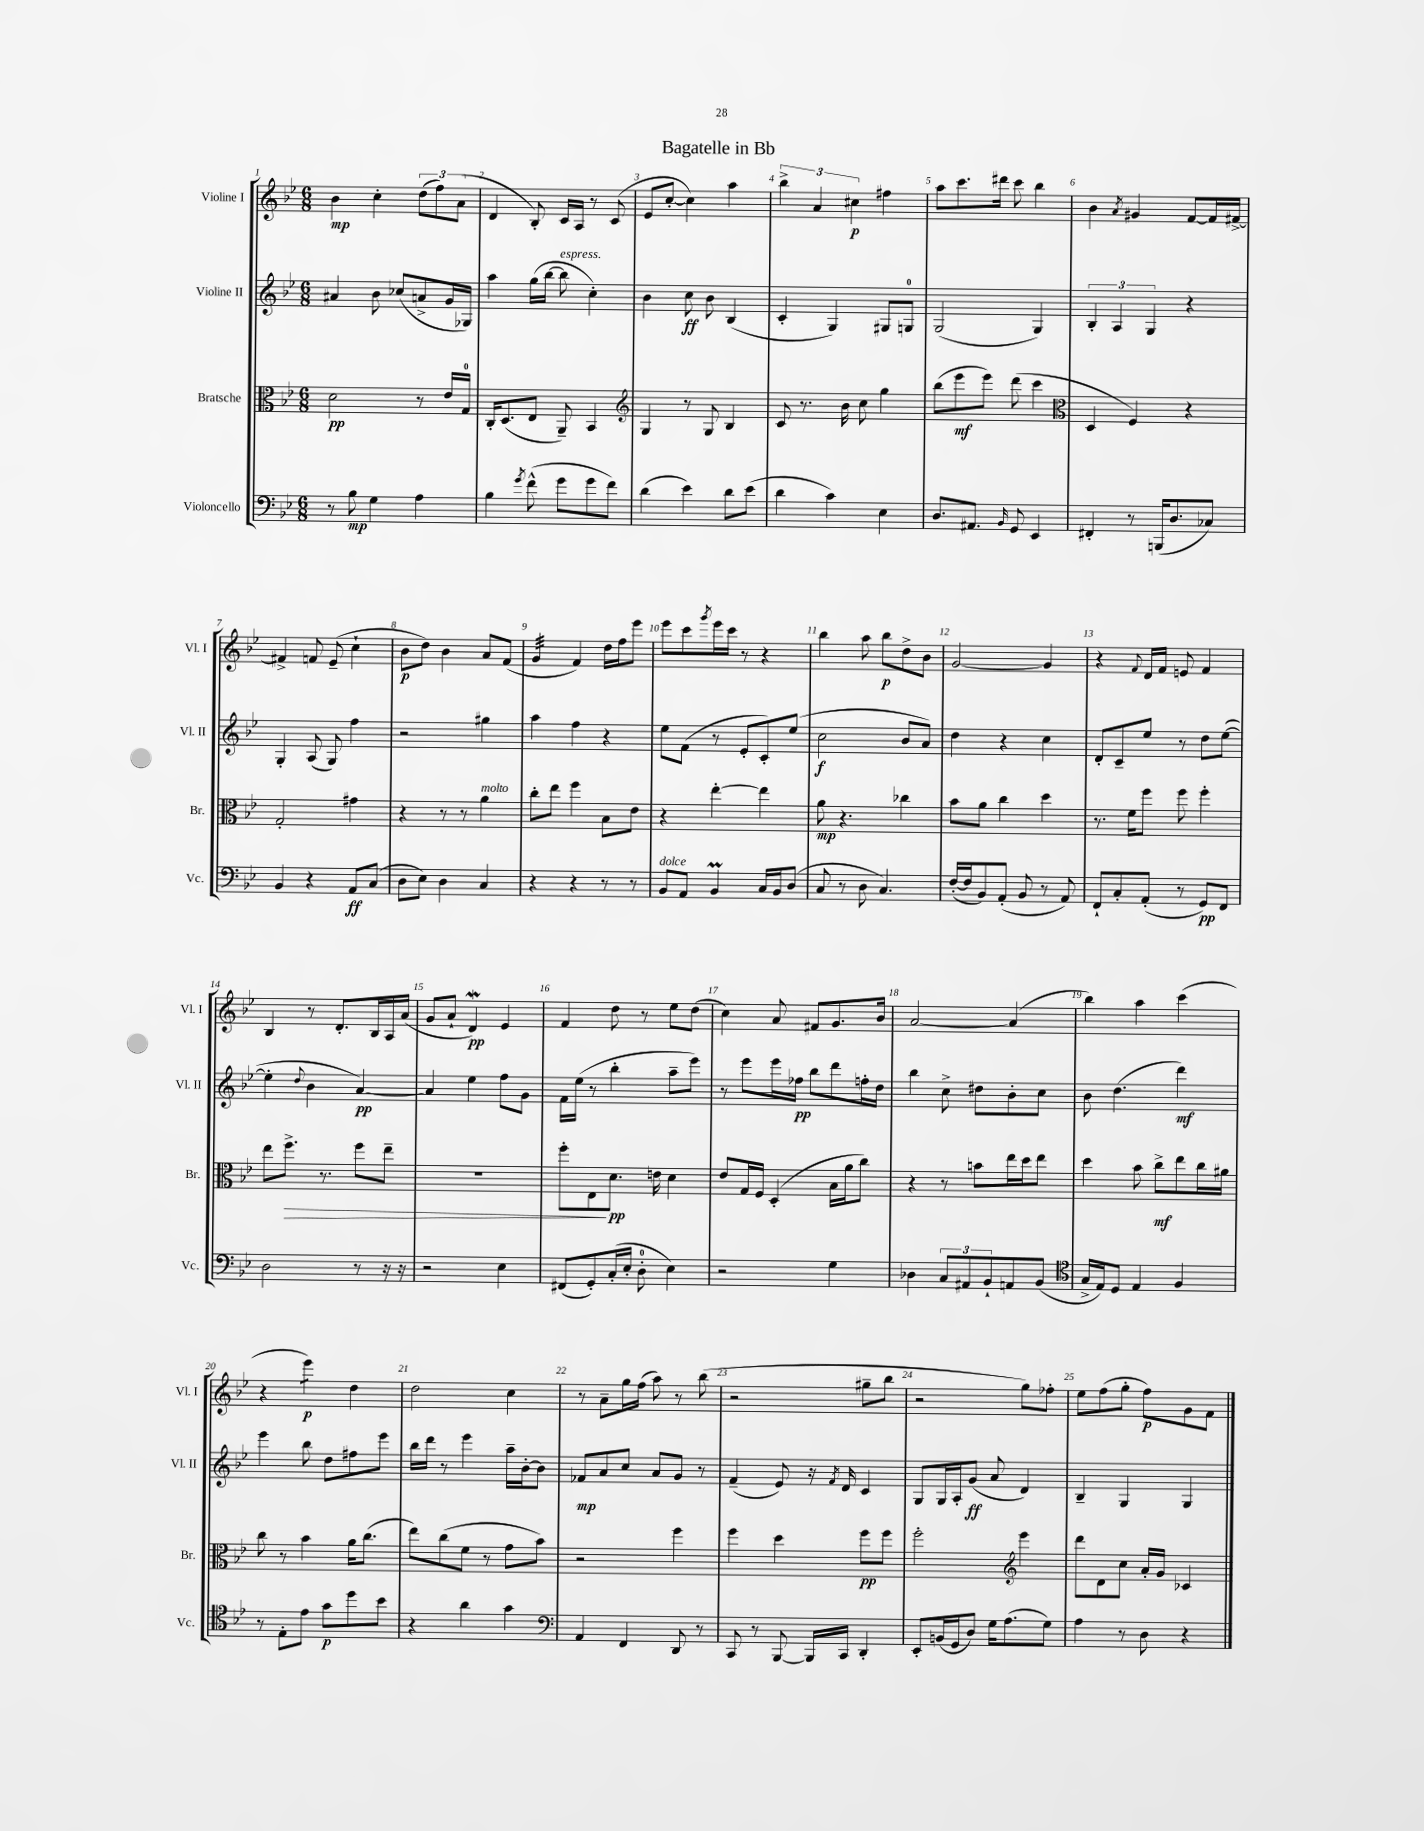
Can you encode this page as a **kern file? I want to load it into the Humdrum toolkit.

**kern	**kern	**kern	**kern
*staff4	*staff3	*staff2	*staff1
*clefF4	*clefC3	*clefG2	*clefG2
*k[b-e-]	*k[b-e-]	*k[b-e-]	*k[b-e-]
*M6/8	*M6/8	*M6/8	*M6/8
8r	2d	4a#	4b-
8B-	.	.	.
4G	.	8b-	4cc'
.	.	(8cc-	.
4A	8r	8a^	(12dd
.	.	.	12ff)
.	16e-	16g	.
.	.	.	(12a
.	16G	16G-)	.
=	=	=	=
4B-	16C'	4aa	4d
.	(8.D	.	.
8qg	.	.	.
(8f^^	8E-	(16gg	8B-')
.	.	[16bb-	.
8g	8AA~)	8bb-]	16c
.	.	.	16A
8g	4BB-	4cc')	8r
8f)	.	.	(8c
=	=	=	=
*	*clefG2	*	*
(4d	4G	4b-	8e-
.	.	.	[8cc'
4e-)	8r	8cc	4cc])
.	8G	8b-	.
8d	4B-	(4B-	4aa
(8e-	.	.	.
=	=	=	=
4d	8c	4c'	6bb-^
.	8.r	.	.
.	.	.	6a
4c)	.	4G)	.
.	16b-	.	.
.	.	.	6cc#
.	8cc	.	.
4E-	4gg	8G#	4ff#
.	.	8G	.
=	=	=	=
8.D	(8bb-	(2G	8aa
.	8eee-	.	8.ccc
8.AA#	.	.	.
.	8eee-)	.	.
.	.	.	16ddd#
16qqBB-	.	.	.
8GG	(8ddd	.	8ccc
4EE-	4ccc	4G)	4bb-
=	=	=	=
*	*clefC3	*	*
4FF#'	4D	6B-'	4b-
.	.	6A	.
.	.	.	8qa
8r	4F)	.	4g#
.	.	6G	.
(16BBB	.	.	.
8.D	.	.	.
.	4r	4r	[8f
8C-)	.	.	16f]
.	.	.	[16f#^
=	=	=	=
4BB-	2G'	4G'	4f#^]
4r	.	(8A	8f
.	.	8G)	(8e-~
8AA	4g#	4ff	4cc`
(8C	.	.	.
=	=	=	=
8D	4r	2r	8b-
8E-)	.	.	8dd)
4D	8r	.	4b-
.	8r	.	.
4C	4a	4gg#	8a
.	.	.	(8f
=	=	=	=
4r	8cc'	4aa	4g
.	8ee-	.	.
4r	4ff	4ff	4f)
8r	8B-	4r	16dd
.	.	.	16ff
8r	8e-	.	8eee-
=	=	=	=
8BB-	4r	8ee-	8eee-
8AA	.	(8f	8ccc
.	.	.	8qggg
4BB-	[4ee-'	8r	16eee-
.	.	.	16ccc
.	.	8e-'	8r
16C	4ee-]	8c')	4r
16BB-	.	.	.
(8D	.	(8ee-	.
=	=	=	=
8C	8a	2cc	4bb-
8r	4.r	.	.
8D	.	.	8aa
4.C)	.	.	8bb-
.	4cc-	8b-	8dd^
.	.	8a)	8b-
=	=	=	=
([16F'	8b-	4dd	[2g
16F]	.	.	.
8BB-)	8a	.	.
(8AA'	4cc	4r	.
8BB-	.	.	.
8r	4dd	4cc	4g]
8AA)	.	.	.
=	=	=	=
8FF`	8.r	8d'	4r
8C'	.	8c~	.
.	16f	.	.
.	.	.	8qqf
(8AA'	8ff	8ee-	16d
.	.	.	16f
8r	8ff	8r	8e
8GG)	4ff'	8dd	4f
8FF	.	([8ee-	.
=	=	=	=
2D	8ee-	4ee-']	4B-
.	8.ff^	.	.
.	.	8qqdd	.
.	.	4b-	8r
.	8.r	.	.
.	.	.	8.d'
8r	8ff	[4a)	.
.	.	.	16B-
16r	8ee-~	.	16A
16r	.	.	(16a
=	=	=	=
2r	2.r	4a]	8g
.	.	.	8a`
.	.	4ee-	4d)
4E-	.	8ff	4e-
.	.	8g	.
=	=	=	=
(8FF#	8ff'	16f	4f
.	.	(16ee-	.
8GG')	8E-	8r	.
(16C'	8.d	4bb-'	8dd
16E-'	.	.	.
8D'	.	.	8r
.	16e	.	.
4E-)	4d	8aa~	8ee-
.	.	8eee-)	(8dd
=	=	=	=
2r	8e-	8r	4cc)
.	16G	8eee-	.
.	16F	.	.
.	(4D'	16eee-	8a
.	.	16ff-	.
.	.	8bb-	8f#
4G	16B-	8ddd	8.g
.	16a	.	.
.	8cc)	16ff'	.
.	.	16dd	16b-
=	=	=	=
4D-	4r	4bb-	[2a
12C	8r	8cc^	.
12AA#	.	.	.
.	8b	8dd#	.
12BB-`	.	.	.
8AA	16ee-	8b-'	(4a]
.	16dd	.	.
(8BB-	8ee-	8cc	.
=	=	=	=
*clefC4	*	*	*
16G^	4dd	8b-	4bb-)
16E-)	.	.	.
8D	.	(4.dd	.
4E-	8b-	.	4aa
.	8cc^	.	.
4F	8ee-	4ddd)	(4ccc
.	16cc	.	.
.	16a#	.	.
=	=	=	=
8r	8cc	4eee-	4r
8E-'	8r	.	.
8e-	4b-	8bb-	4eee-)
8g	.	8dd	.
8dd	16a	8ff#	4dd
.	(8.cc	.	.
8b-	.	8eee-	.
=	=	=	=
4r	8ee-)	16bb-	2dd
.	.	16ddd	.
.	(8cc	8r	.
4a	8f	4eee-	.
.	8r	.	.
4g	8g	16aa~	4cc
.	.	[16b-'	.
.	8b-)	8b-]	.
=	=	=	=
*clefF4	*	*	*
4AA	2r	8f-	8r
.	.	8a	8a~
4FF	.	8cc	16gg
.	.	.	(16ff
.	.	8a	8aa)
8DD	4ff	8g	8r
8r	.	8r	(8bb-
=	=	=	=
8CC	4ff	(4f~	2r
8r	.	.	.
[8BBB-	4dd	8e-)	.
16BBB-]	.	16r	.
.	.	8qf	.
16CC	.	16d	.
4DD'	8ff	4c	8gg#~
.	8ff	.	8bb-
=	=	=	=
8EE-'	2ff'	8G	2r
(16BB	.	16G	.
16GG	.	16A'	.
8D)	.	(8g	.
16G	.	8a	.
(8.A	.	.	.
*	*clefG2	*	*
.	4eee-	4d)	8gg)
8G)	.	.	8ff-'
=	=	=	=
4A	8ddd	4B-~	8ee-
.	8d	.	(8ff
8r	8cc	4G	8gg'
8D	16a'	.	8ff)
.	16g	.	.
4r	4c-	4G	8g
.	.	.	8f
==	==	==	==
*-	*-	*-	*-
